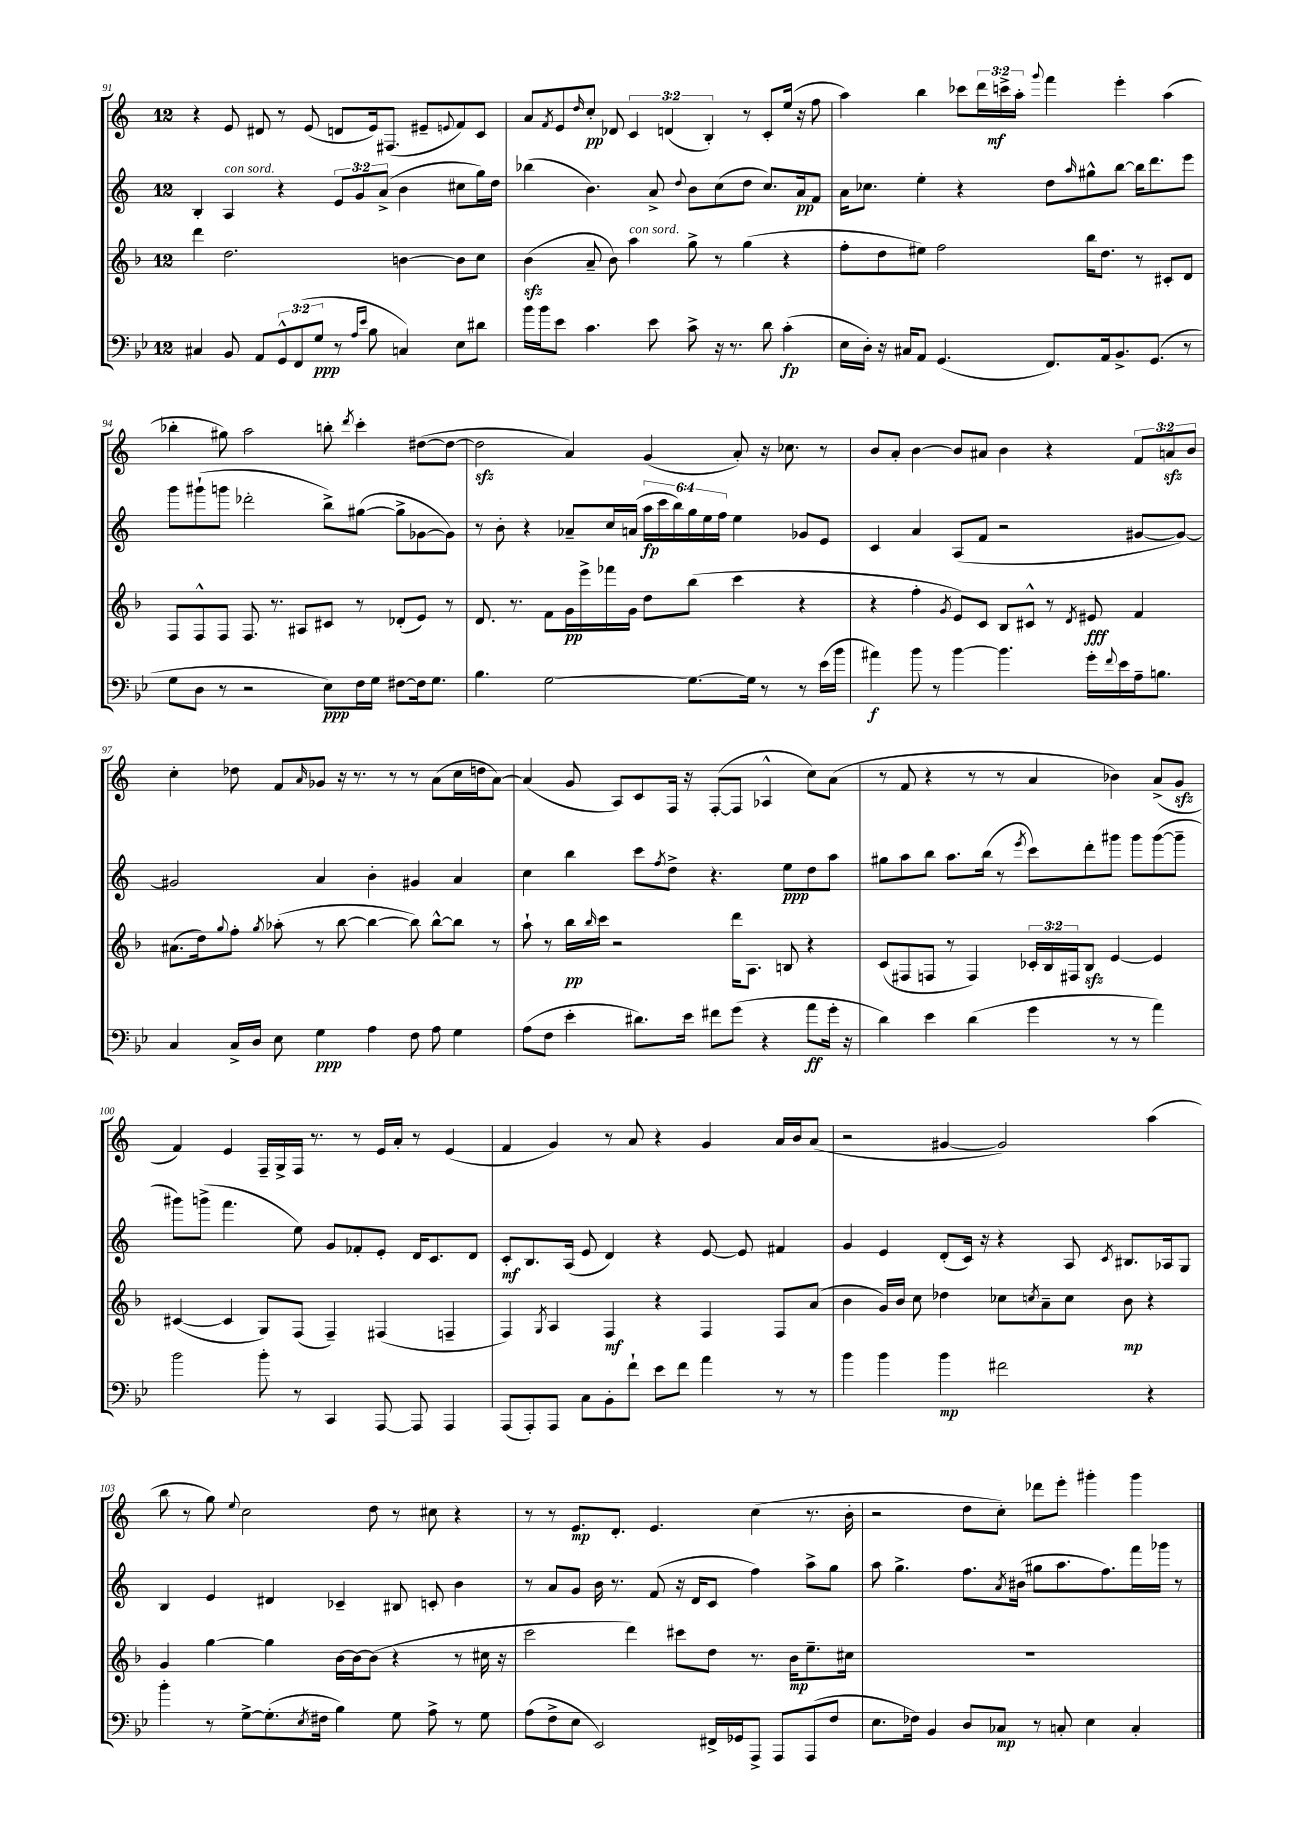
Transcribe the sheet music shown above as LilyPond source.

<<
\new StaffGroup <<
\new Staff = "s0" {
    \clef treble \key c \major \once \override Staff.TimeSignature.style = #'single-digit \time 12/8 \override Staff.TupletNumber.text = #tuplet-number::calc-fraction-text
    r4 e'8 dis'8 r8 e'8( d'8 e'16) fis8.( eis'8-- \appoggiatura { e'8 } f'8) c'8 |
    a'8 \acciaccatura { f'8 } e'8 \grace { d''16 } c''8-.\pp des'8 \tuplet 3/2 { c'4 d'4( b4-.) } r8 c'8-. e''16( r16 f''8 |
    a''4) b''4 ces'''8 \tuplet 3/2 { d'''16 c'''16->\mf a''16-. } \appoggiatura { g'''8 } f'''4 e'''4-. a''4( |
    bes''4-. gis''8) a''2 b''8-. \acciaccatura { d'''8 } c'''4-. dis''8~( dis''8~ |
    dis''2\sfz a'4) g'4( a'8-.) r16 ces''8. r8 |
    b'8 a'8-. b'4~ b'8 ais'8 b'4 r4 \tuplet 3/2 { f'8 a'8\sfz b'8 } |
    c''4-. des''8 f'8 \grace { a'16 } ges'8 r16 r8. r8 r8 a'8( c''16 d''16 a'8~) |
    a'4( g'8 a8) c'8 f16 r16 f8~-.( f8 aes4-^ c''8) a'8( |
    r8 f'8 r4 r8 r8 a'4 bes'4) a'8->( g'8\sfz |
    f'4) e'4 f16-- g16-> f16 r8. r8 e'16 a'16-. r8 e'4( |
    f'4 g'4) r8 a'8 r4 g'4 a'16 b'16 a'8( |
    r2 gis'4~ gis'2) a''4( |
    b''8 r8 g''8) \appoggiatura { e''8 } c''2 d''8 r8 cis''8 r4 |
    r8 r8 e'8.\mp d'8.-. e'4. c''4( r8. b'16-. |
    r2 d''8 c''8-.) des'''8 e'''8-. gis'''4-. gis'''4 \bar "|." |
}
\new Staff = "s1" {
    \clef treble \key c \major \once \override Staff.TimeSignature.style = #'single-digit \time 12/8 \override Staff.TupletNumber.text = #tuplet-number::calc-fraction-text
    b4-. a4^\markup { \italic "con sord." } r4 \tuplet 3/2 { e'8 g'8 a'8->( } b'4 cis''8 g''16) d''16 |
    bes''4( b'4.) a'8-> \appoggiatura { d''8 } b'8 c''8( d''8 c''8.) a'16\pp f'8 |
    a'16 ces''8. e''4-. r4 d''8 \grace { a''16 } gis''8-^ b''8~ b''16 d'''8. e'''8 |
    g'''8 gis'''8-!( g'''8 des'''2-. b''8->) gis''8~( gis''8-> ges'8~ ges'8) |
    r8 b'8-. r4 aes'8-- c''16 a'16( \tuplet 6/4 { a''16\fp c'''16 b''16) g''16 e''16 f''16 } e''4 ges'8 e'8 |
    c'4 a'4 a8( f'8 r2 gis'8~ gis'8~) |
    gis'2 a'4 b'4-. gis'4 a'4 |
    c''4 b''4 c'''8 \acciaccatura { f''8 } d''8-> r4. e''8\ppp d''8 a''8 |
    gis''8 a''8 b''8 a''8. b''16( r8 \acciaccatura { e'''8 } c'''8) d'''8-. gis'''8 gis'''8 gis'''8~( gis'''8-- |
    gis'''8) g'''8->( f'''4. e''8) g'8 fes'8-. e'8-. d'16 c'8. d'8 |
    c'8-.\mf b8. a16( e'8 d'4) r4 e'8~ e'8 fis'4 |
    g'4 e'4 d'8-.( c'16) r16 r4 a8 \acciaccatura { c'8 } bis8. aes16 g8 |
    b4 e'4 dis'4 ces'4-- bis8 c'8-. b'4 |
    r8 a'8 g'8 b'16 r8. f'8( r16 d'16 c'8 f''4) a''8-> g''8 |
    a''8 g''4.-> f''8. \acciaccatura { a'8 } bis'16( gis''8 a''8. f''8.) f'''16 ges'''16 r8 \bar "|." |
}
\new Staff = "s2" {
    \clef treble \key f \major \once \override Staff.TimeSignature.style = #'single-digit \time 12/8 \override Staff.TupletNumber.text = #tuplet-number::calc-fraction-text
    d'''4 d''2. b'4~ b'8 c''8 |
    bes'4\sfz( a'8-- bes'8) a''4^\markup { \italic "con sord." } g''8-> r8 g''4( r4 |
    f''8-. d''8 eis''8) f''2 bes''16 d''8. r8 cis'8-. d'8 |
    f8 f8-^ f8 f8. r8. ais8 cis'8 r8 des'8-.( e'8) r8 |
    d'8. r8. f'8 g'16\pp e'''16-> fes'''16 g'16 d''8 bes''8( c'''4 r4 |
    r4 f''4-. \acciaccatura { g'8 } e'8) c'8 bes8 cis'8-^ r8 \acciaccatura { d'8 } eis'8\fff f'4 |
    ais'8.( d''16) \appoggiatura { g''8 } f''8-. \acciaccatura { g''8 } aes''8-.( r8 bes''8~ bes''4~ bes''8) bes''8~-^ bes''8 r8 |
    a''8-! r8 bes''16\pp \grace { bes''16 } c'''16 r2 d'''16 a8. b8 r4 |
    c'8( fis8 f8 r8 f4) \tuplet 3/2 { ces'16-. bes16 fis16 } bes8\sfz e'4~ e'4 |
    cis'4~( cis'4 g8) f8( f4--) fis4( f4-- |
    f4) \acciaccatura { g8 } a4 f4\mf r4 f4 f8 a'8( |
    bes'4 g'16) bes'16 c''8 des''4 ces''8 \acciaccatura { c''8 } a'8-- c''8 bes'8\mp r4 |
    g'4 g''4~ g''4 bes'16~ bes'16~ bes'8( r4 r8 cis''16 r16 |
    c'''2 d'''4) cis'''8 d''8 r8. bes'16\mp e''8.-- cis''16 |
    R1. \bar "|." |
}
\new Staff = "s3" {
    \clef bass \key bes \major \once \override Staff.TimeSignature.style = #'single-digit \time 12/8 \override Staff.TupletNumber.text = #tuplet-number::calc-fraction-text
    cis4 bes,8 a,8 \tuplet 3/2 { g,8-^ f,8( g8\ppp } r8 \grace { a16 ees'16 } bes8 c4) ees8 dis'8 |
    bes'16 bes'16 ees'8 c'4. ees'8 c'8-> r16 r8. d'8 c'4-.\fp( |
    ees16 d16-.) r16 cis16 a,8 g,4.( f,8.) a,16 bes,8.-> g,8.( r8 |
    g8 d8 r8 r2 ees8\ppp) f16 g16 fis8~ fis16 g8. |
    bes4. g2~ g8.~ g16 r8 r8 ees'16( bes'16 |
    ais'4\f) bes'8 r8 bes'4~ bes'4. g'16-. \appoggiatura { f'8 } ees'16 a16-- b8. |
    c4 c16-> d16 ees8 g4\ppp a4 f8 a8 g4 |
    a8( f8 ees'4-. dis'8.) ees'16 fis'8 g'8( r4 a'8\ff g'16-. r16 |
    d'4) ees'4 d'4( g'4 r8 r8 a'4) |
    bes'2 bes'8-. r8 c,4 a,,8~ a,,8 a,,4 |
    a,,8( a,,8-.) a,,8 c8 bes,8-. f'8-! ees'8 f'8 a'4 r8 r8 |
    bes'4 bes'4 bes'4\mp fis'2 r4 |
    bes'4-. r8 g8~-> g8.-.( \acciaccatura { ees8 } fis16 bes4) g8 a8-> r8 g8 |
    a8( f8-> ees8 ees,2) fis,16-> ges,16 a,,8-> a,,8 a,,8( f8 |
    ees8. fes16) bes,4 d8 ces8\mp r8 c8-. ees4 c4-. \bar "|." |
}
>>
>>
\layout { \context { \Score currentBarNumber = #91 } }
